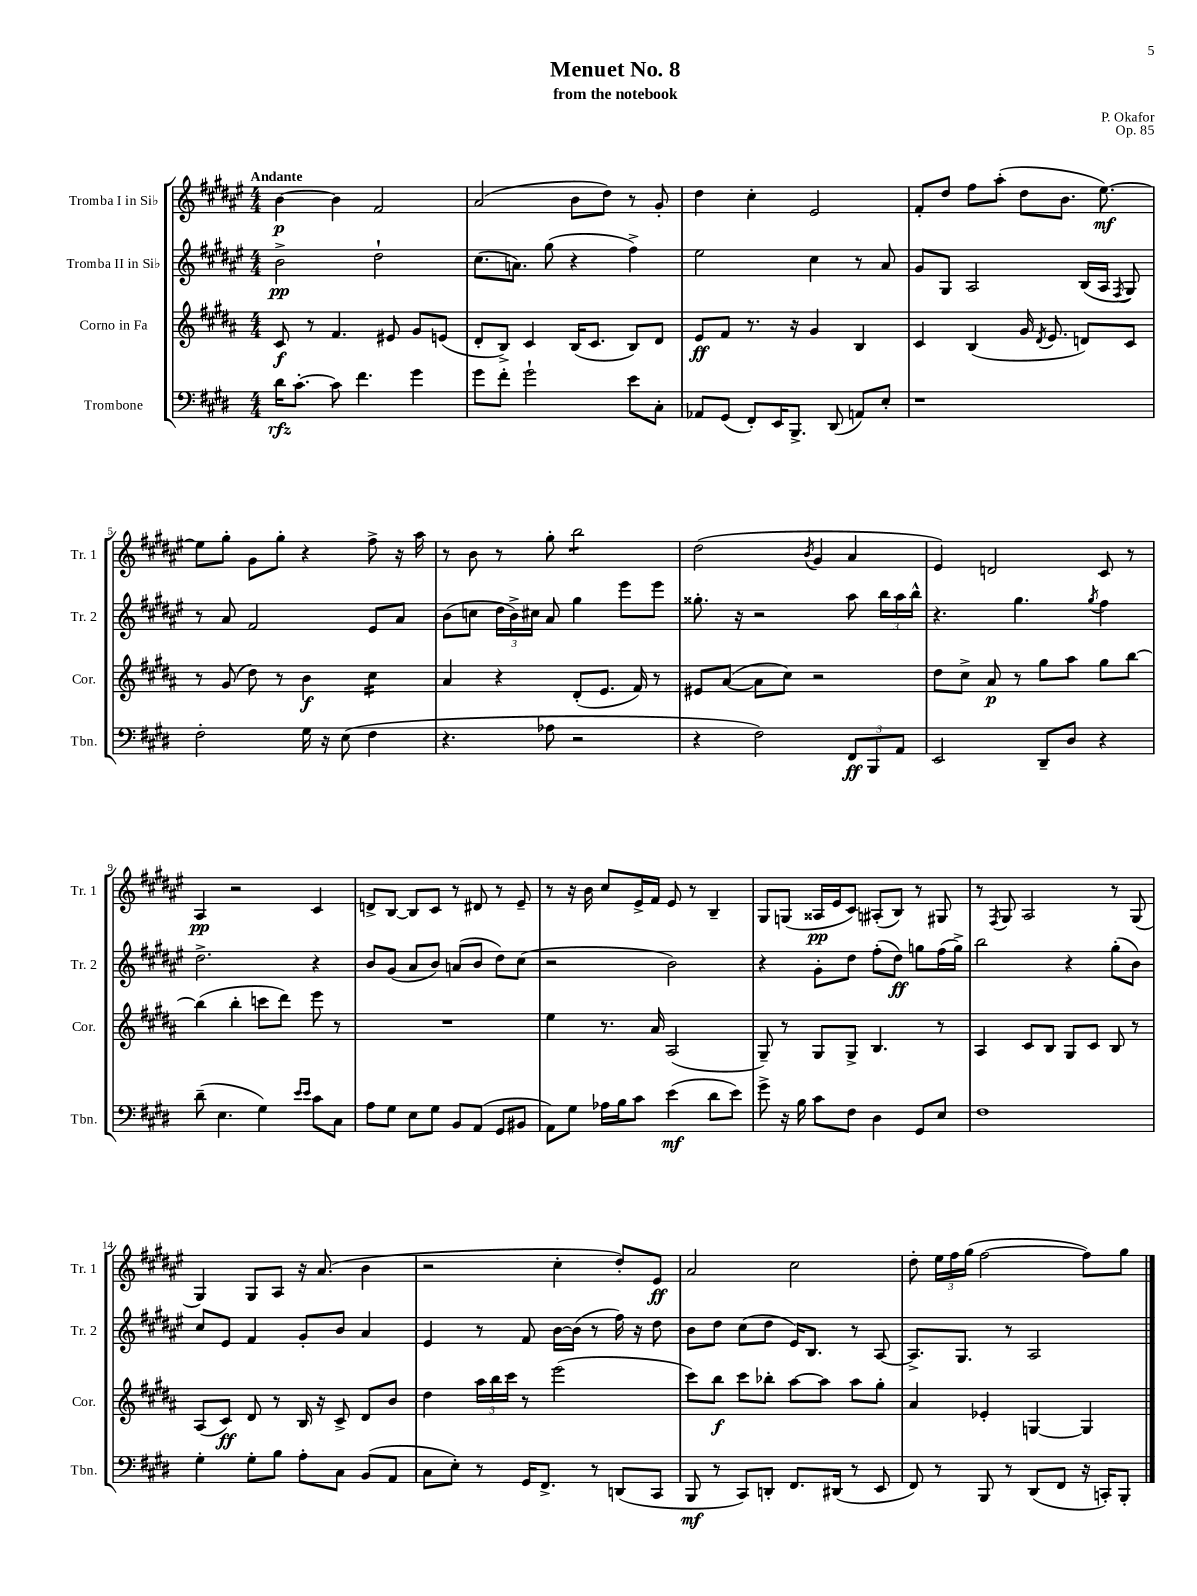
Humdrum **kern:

**kern	**kern	**kern	**kern
*staff4	*staff3	*staff2	*staff1
*clefF4	*clefG2	*clefG2	*clefG2
*k[f#c#g#d#]	*k[f#c#g#d#a#]	*k[f#c#g#d#a#e#]	*k[f#c#g#d#a#e#]
*M4/4	*M4/4	*M4/4	*M4/4
16d#	8c#	2b^	[4b
[8.c#'	.	.	.
.	8r	.	.
8c#]	4.f#	.	4b]
4.f#	.	.	.
.	.	2dd#`	2f#
.	8e#	.	.
4g#	8g#	.	.
.	(8e	.	.
=	=	=	=
8g#	8d#'	(8.cc#	(2a#
8f#'	8B^)	.	.
.	.	8.a)	.
2g#`	4c#	.	.
.	.	(8gg#	.
.	(16B	4r	8b
.	8.c#	.	.
.	.	.	8dd#)
8e	8B)	4ff#^)	8r
8C#'	8d#	.	8g#'
=	=	=	=
8AA-	8e	2ee#	4dd#
(8GG#	8f#	.	.
8FF#')	8.r	.	4cc#'
16EE	.	.	.
8.BBB^	16r	.	.
.	4g#	4cc#	2e#
(8DD#	.	.	.
8AA)	4B	8r	.
8E'	.	8a#	.
=	=	=	=
1r	4c#	8g#	8f#'
.	.	8G#	8dd#
.	(4B	2A#	8ff#
.	.	.	(8aa#'
.	16g#	.	8dd#
.	8qd#	.	.
.	8.e	.	.
.	.	.	8.b
.	8d)	(16B	.
.	.	16A#	[8.ee#)
.	.	8qF#	.
.	8c#	8G#)	.
=	=	=	=
2F#'	8r	8r	8ee#]
.	(8g#	8a#	8gg#'
.	8dd#)	2f#	8g#
.	8r	.	8gg#'
16G#	4b	.	4r
16r	.	.	.
(8E	.	.	.
4F#	4cc#	8e#	8ff#^
.	.	8a#	16r
.	.	.	16aa#
=	=	=	=
4.r	4a#	(8b	8r
.	.	8cc	8b
.	4r	24dd#	8r
.	.	24b^)	.
.	.	24cc#	.
8A-	.	8a#	8gg#'
2r	(8d#'	4gg#	2bb
.	8.e	.	.
.	.	8eee#	.
.	16f#)	.	.
.	8r	8eee#	.
=	=	=	=
4r	8e#	8.gg##'	(2dd#
.	([8a#	.	.
.	.	16r	.
2F#)	8a#]	2r	.
.	8cc#)	.	.
.	.	.	8qb
.	2r	.	4g#
12FF#	.	8aa#	4a#
12BBB	.	.	.
.	.	24bb	.
12AA	.	24aa#	.
.	.	24bb^^	.
=	=	=	=
2EE	8dd#	4.r	4e#)
.	8cc#^	.	.
.	8a#	.	2d
.	8r	4.gg#	.
8DD#~	8gg#	.	.
8D#	8aa#	.	.
.	.	8qgg#	.
4r	8gg#	4ff#	8c#
.	[8bb	.	8r
=	=	=	=
(8d#~	(4bb]	2.dd#^	4A#
4.E	.	.	.
.	4bb'	.	2r
4G#)	8ccc	.	.
.	8ddd#)	.	.
16qqe	.	.	.
16qqe	.	.	.
8c#	8eee	4r	4c#
8C#	8r	.	.
=	=	=	=
8A	1r	8b	8d^
8G#	.	(8g#	[8B
8E	.	8a#	8B]
8G#	.	8b)	8c#
8BB	.	(8a	8r
(8AA	.	8b	8d#
8GG#	.	8dd#)	8r
8BB#	.	(8cc#	8e#~
=	=	=	=
8AA)	4ee	2r	8r
8G#	.	.	16r
.	.	.	16b
16A-	8.r	.	8cc#
16B	.	.	.
8c#	.	.	16e#^
.	16a#	.	16f#
(4e	(2A#	2b)	8e#
.	.	.	8r
8d#	.	.	4B~
8e)	.	.	.
=	=	=	=
8g#^	8G#~)	4r	8G#
16r	8r	.	(8G
16B	.	.	.
8c#	8G#	8g#'	16A##
.	.	.	16e#
8F#	8G#^	8dd#	8c#)
4D#	4.B	(8ff#'	(8A#'
.	.	8dd#)	8B)
8GG#	.	8gg	8r
8E	8r	(16ff#	8G#
.	.	16gg^)	.
=	=	=	=
1F#	4A#	2bb	8r
.	.	.	8qF#
.	.	.	8G#
.	8c#	.	2A#
.	8B	.	.
.	8G#	4r	.
.	8c#	.	.
.	8B	(8gg#'	8r
.	8r	8b)	(8G#
=	=	=	=
4G#'	(8A#	8cc#	4G#)
.	8c#)	8e#	.
8G#'	8d#	4f#	8G#
8B	8r	.	8A#
8A'	16B	8g#'	16r
.	16r	.	(8.a#
8C#	8c#^	8b	.
(8BB	8d#	4a#	4b
8AA	8b	.	.
=	=	=	=
8C#	4dd#	4e#	2r
8E')	.	.	.
8r	24aa#	8r	.
.	24bb	.	.
.	24ccc#	.	.
16GG#	8r	8f#	.
8.FF#^	.	.	.
.	(2eee	[16b	4cc#'
.	.	(16b]	.
8r	.	8r	.
(8DD	.	16ff#)	8dd#')
.	.	16r	.
8CC#	.	8dd#	8e#
=	=	=	=
8BBB	8ccc#)	8b	2a#
8r	8bb	8dd#	.
8CC#)	8ccc#	(8cc#	.
8DD'	8bb-'	8dd#	.
8.FF#	[8aa#	16e#)	2cc#
.	.	8.B	.
.	8aa#]	.	.
(16DD#	.	.	.
8r	8aa#	8r	.
8EE	8gg#'	[8A#	.
=	=	=	=
8FF#)	4a#	8.A#^]	8dd#'
8r	.	.	24ee#
.	.	.	24ff#
.	.	8.G#	.
.	.	.	(24gg#
8BBB	4e-'	.	[2ff#
8r	.	8r	.
(8DD#	[4G	2A#	.
8FF#	.	.	.
16r	4G]	.	8ff#])
16CC')	.	.	.
8BBB'	.	.	8gg#
==	==	==	==
*-	*-	*-	*-
